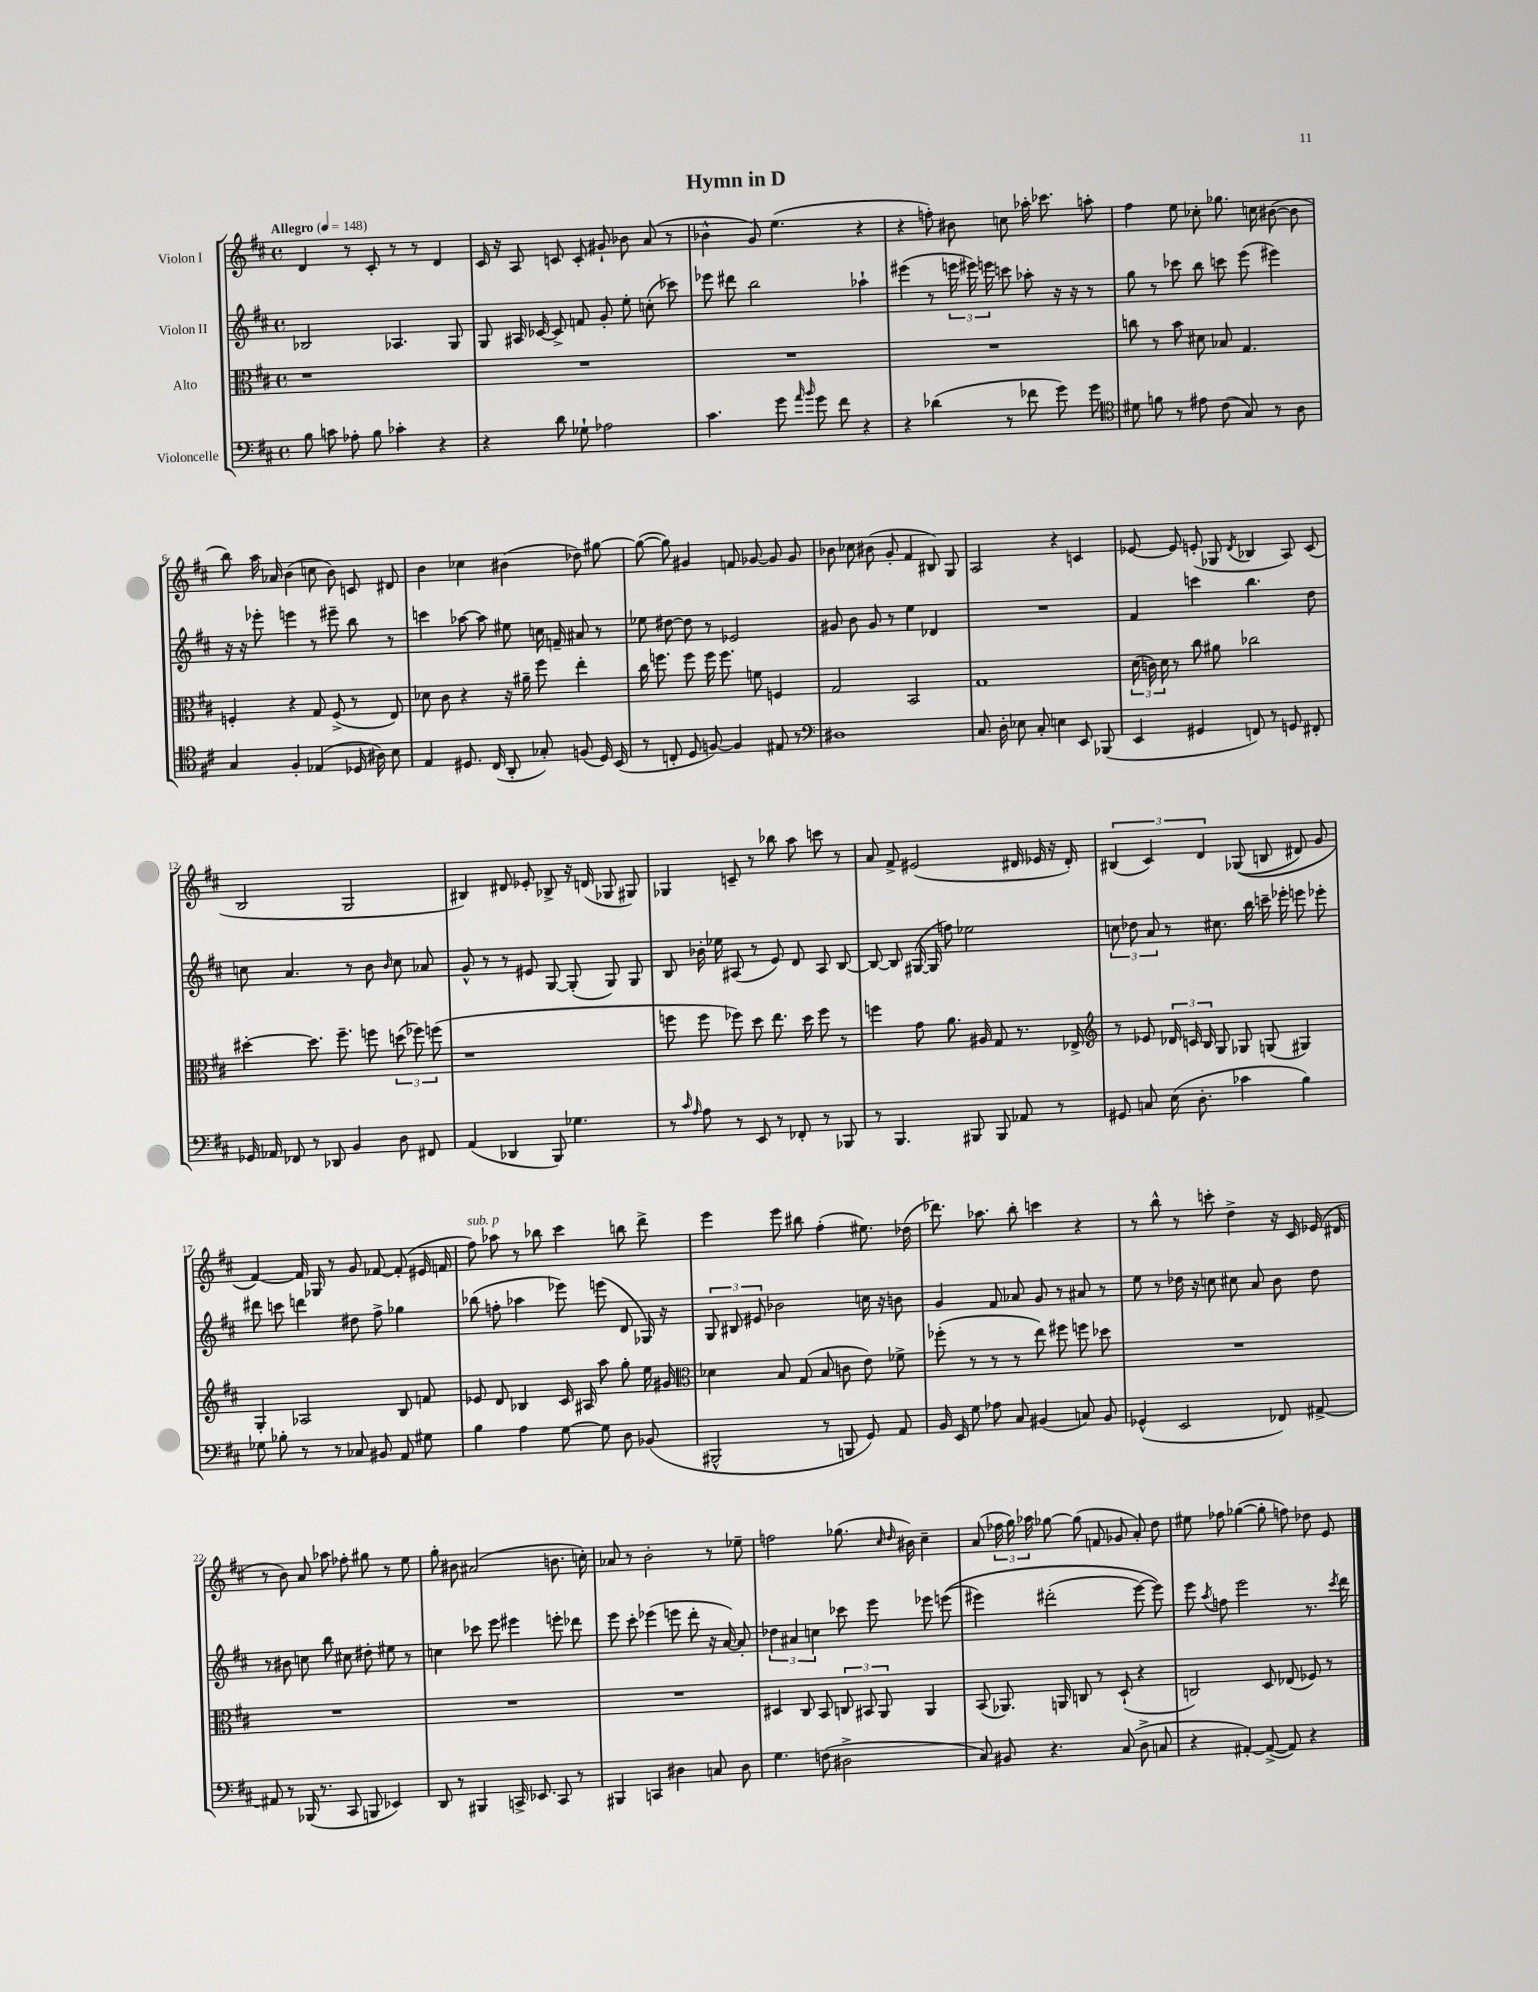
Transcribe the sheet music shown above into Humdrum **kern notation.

**kern	**kern	**kern	**kern
*staff4	*staff3	*staff2	*staff1
*clefF4	*clefC3	*clefG2	*clefG2
*k[f#c#]	*k[f#c#]	*k[f#c#]	*k[f#c#]
*M4/4	*M4/4	*M4/4	*M4/4
*met(c)	*met(c)	*met(c)	*met(c)
*MM148	*MM148	*MM148	*MM148
8B	1r	2B-	4d
8c	.	.	.
8A-'	.	.	8r
8B	.	.	8c#'
4c-'	.	4.A-	8r
.	.	.	8r
4r	.	.	4d
.	.	8G	.
=	=	=	=
4r	1r	8G	16c#
.	.	.	16r
.	.	16A#	8A
.	.	[16c-	.
8d	.	8c-^]	8c
8G-`	.	8f	8c'
2A-	.	8g'	8g#`
.	.	8ee'	8b-
.	.	(8cc'	(8a
.	.	8ccc-)	8r
=	=	=	=
4.c#	1r	8eee-	4b-^^
.	.	8ddd#	.
.	.	2bb	8g)
8g	.	.	(4.ee
16qqa	.	.	.
16qqb	.	.	.
8g	.	.	.
8f#	.	.	.
4r	.	4aa-`	4r
=	=	=	=
4r	1r	(4eee#	4r
(4d-	.	8r	8ff')
.	.	24eee	8b#
.	.	24eee#)	.
.	.	24eee	.
8r	.	8ccc	8cc
8f-	.	8aa-'	16aa-'
.	.	.	8.ccc-
8g)	.	16r	.
.	.	16r	.
8g	.	8r	8aa'
=	=	=	=
*clefC4	*	*	*
8d#	8cc	8gg	4ff#
8f	8r	8r	.
8r	8b	8ccc-	8ee
8e#	8d#	8bb	8cc-'
(8c#	8B-	8ccc	8.gg-
8G)	4.G	(8eee	.
.	.	.	16cc
8r	.	4eee#)	([8b#
8A	.	.	8b#]
=	=	=	=
4G	4F'	16r	8bb)
.	.	16r	.
.	.	8eee-'	16aa
.	.	.	16a-
4F#'	4r	4eee	(4b
(4E-	8G	8r	8cc
.	(8F^	8eee#~	8b)
16D-	8r	8bb	8c
16A#)	.	.	.
8B	8E)	8r	8d#
=	=	=	=
4E	8d-	4ccc	4b
.	8c#	.	.
8.D#	4r	[8aa-	4cc-
.	.	8aa-]	.
(16C#	.	.	.
8AA'	16r	8ee#	(4b#
.	16a#~	.	.
8G-')	8ff#	16cc	.
.	.	16f~	.
(8F	4ee'	8a#	8dd-)
16D#)	.	8r	[8gg#
(16BB	.	.	.
=	=	=	=
8r	16cc#	8ee-	(8gg#_
.	8.ff	.	.
8C'	.	[8dd#	8gg#])
8D	8ff	8dd#]	4g#
[8F)	16ff	8r	.
.	8.ff	.	.
4F]	.	2e-	8f
.	8f	.	[8g-
8E#	4F	.	8g-]
8r	.	.	8g-
=	=	=	=
*clefF4	*	*	*
1D#	2G	8g#	8b-
.	.	8b	8cc-
.	.	8g#	(8b#
.	.	8r	8g'
.	2BB	4ee	4f#
.	.	4d-	8B#)
.	.	.	8G
=	=	=	=
8.C#	1G	1r	2A
16D'	.	.	.
8E-	.	.	.
8C#'	.	.	.
4E	.	.	4r
8EE	.	.	4c
(8BBB-	.	.	.
=	=	=	=
4EE	(24d	4f#	[8e-
.	24c)	.	.
.	24d	.	.
.	8r	.	8e-]
4GG#	8cc#	4ccc	(8e'
.	8a#	.	8G-
.	.	.	8qd
8FF)	2cc-	4.bb	4B-
8r	.	.	.
8GG	.	.	8A)
8FF#'	.	8dd	(8c#
=	=	=	=
16GG-	[4dd#'	8cc	2B
16AA-	.	.	.
8FF-	.	4.a	.
8r	8.dd#]	.	.
8DD-	.	.	.
.	8.ff#~	.	.
4BB	.	8r	2G
.	8ff	8b	.
.	.	16qqb	.
8D	(12dd	8cc	.
.	12ff-)	.	.
8FF#	.	8a-	.
.	(12ff	.	.
=	=	=	=
(4AA	1r	8g^^	4B#)
.	.	8r	.
4DD-	.	8r	8d#
.	.	8e#	8e-'
8BBB)	.	[8G	8B-^
4.G-	.	(8G']	16r
.	.	.	(16d
.	.	8G)	8G-
.	.	8G	8G#)
=	=	=	=
8r	8ff	8B	4G-
16qqc#	.	.	.
16qqA	.	.	.
8A	8ff	16b-'	.
.	.	16ee-	.
8r	8ff-)	(8A#	8c~
8EE	8dd	8r	8r
8r	8.ee	8e)	8bb-
8FF-'	.	8d	8aa
.	16dd	.	.
8r	8ff-	8A#	8ccc
8BBB-	8r	[8B	8r
=	=	=	=
8r	4ff	8B_	8a
4.BBB	.	8B]	8f#^
.	8g	([16G#	(2e#
.	.	16G#]	.
.	8.a	8ff)	.
8BBB#	.	2ee-	.
.	16A#	.	.
8BBB#	8G	.	.
8AA-	8.r	.	16d#
.	.	.	16e-
8r	.	.	16r
.	16E-^	.	16d#')
=	=	=	=
*	*clefG2	*	*
8GG#	8r	12cc	(6B#
.	.	12dd-	.
8C	8e-	.	.
.	.	12a	6c#)
(16E	24d-	8r	.
.	24c	.	.
8.D'	.	.	.
.	24B	.	6d
.	8G	8.cc#	.
4c-	8G-	.	&((8G-
.	.	16bb	.
.	(8G	16ccc~	8B
.	.	16eee-'	.
4B)	4G#)	8eee	8d#)
.	.	8eee-'	8g
=	=	=	=
8G-	4G'	8ddd#	[4f#&)
8B-'	.	8ccc	.
8r	2A-	4ddd	16f#]
.	.	.	16G-
8r	.	.	8r
8C-	.	8dd#	8g
8BB#	.	8ff#^	[8f-
8AA	8B	4gg-	(8f-']
8G#	8f	.	16e#
.	.	.	16f
=	=	=	=
4B	8e-	(8bb-	8ff#)
.	8d	8ff'	8aa-
4A	4B-	4aa-	8r
.	.	.	8bb-
[8G	16c#	8eee-)	4ccc#
.	16A#	.	.
8G]	8aa	(8eee	.
8D	8gg'	8d	8bb
(8BB-	16ee	16G-)	8ddd^
.	16g#	16r	.
=	=	=	=
*	*clefC3	*	*
2BBB#^^	4d-	12G	4eee
.	.	12B#	.
.	.	12e#	.
.	8B	2b-	8eee
.	(8G	.	8bb#
8r	8B	.	(4ff#'
8BBB	8c	.	.
8GG)	8e)	16cc	8.ee#)
.	.	16r	.
8AA	8f-^	8b	.
.	.	.	(16dd-
=	=	=	=
16BB	(8ff-'	4g	8.ddd-)
16EE	.	.	.
8G	8r	.	.
.	.	.	8.aa-
8A-	8r	8f#	.
8C#	8r	8a-	8bb'
(4BB#	8ee)	8g	4ccc
.	8ff#	8r	.
8C)	8ff	8a#	4r
8BB#	8dd-	8r	.
=	=	=	=
(4GG-^^	1r	8ee	8r
.	.	8r	8bb^^
2EE	.	16dd-	8r
.	.	16r	.
.	.	8cc	8ccc'
.	.	8cc#	4dd^
.	.	8a	.
8FF-)	.	8b	16r
.	.	.	16c#
[8AA#^	.	8dd-	(16e-
.	.	.	16d#
=	=	=	=
8AA#]	1r	8r	8r
8r	.	8b#	8b)
(16BBB-	.	8cc	8a
8.r	.	.	.
.	.	8bb	8aa-
8CC#	.	8cc#	8ff-'
8BBB	.	8dd#'	8gg#
4EE-)	.	8ee#	8r
.	.	8r	8ee
=	=	=	=
8DD	1r	4cc	8gg'
8r	.	.	8b#
4BBB#	.	8ccc-	(2a#
.	.	8eee	.
16CC^	.	4eee#	.
8.EE-	.	.	.
8CC	.	8eee'	8.b
8r	.	8ddd-	.
.	.	.	16cc')
=	=	=	=
4BBB#	1r	8eee	8a-
.	.	8ccc#'	8r
4CC	.	(4eee-	2b'
4D#	.	8eee	.
.	.	8ddd'	.
8C	.	16r	8r
.	.	[16a)	.
8D#	.	8a']	8ee-~
=	=	=	=
4.G	4D#	6dd-	2ff
.	.	6a#	.
.	8C#	.	.
.	.	6cc	.
(8F	8BB	.	.
2D#^	12C	8ccc-	(8.gg-
.	12BB#	.	.
.	.	8eee	.
.	12AA	.	.
.	.	.	16qqcc#
.	.	.	16qqdd
.	.	.	16b#)
.	4AA	8eee-	4cc#~
.	.	&((8eee	.
=	=	=	=
8C#)	(8BB	4eee#)	(8a
8BB#	8.AA-)	.	24ff-
.	.	.	24gg)
.	.	.	24aa-
4.r	.	(2ddd#'	[8gg-
.	16AA	.	.
.	8C	.	(8gg-]
.	8r	.	8f
(8C#	(8D`	.	8g-
8D^	4r	[8eee#)	8a')
8C	.	8eee#]&)	8dd
=	=	=	=
4r	2C)	8eee	8ee#
.	.	8qaa	.
.	.	8ff	8ff-
[4AA#')	.	2eee	([4gg-
(8AA#^_	8D	.	8gg-']
8AA#])	(8E-	.	8ff)
4r	8F-)	8.r	8dd-
.	8r	.	8e
.	.	8qccc#	.
.	.	16ddd	.
==	==	==	==
*-	*-	*-	*-
